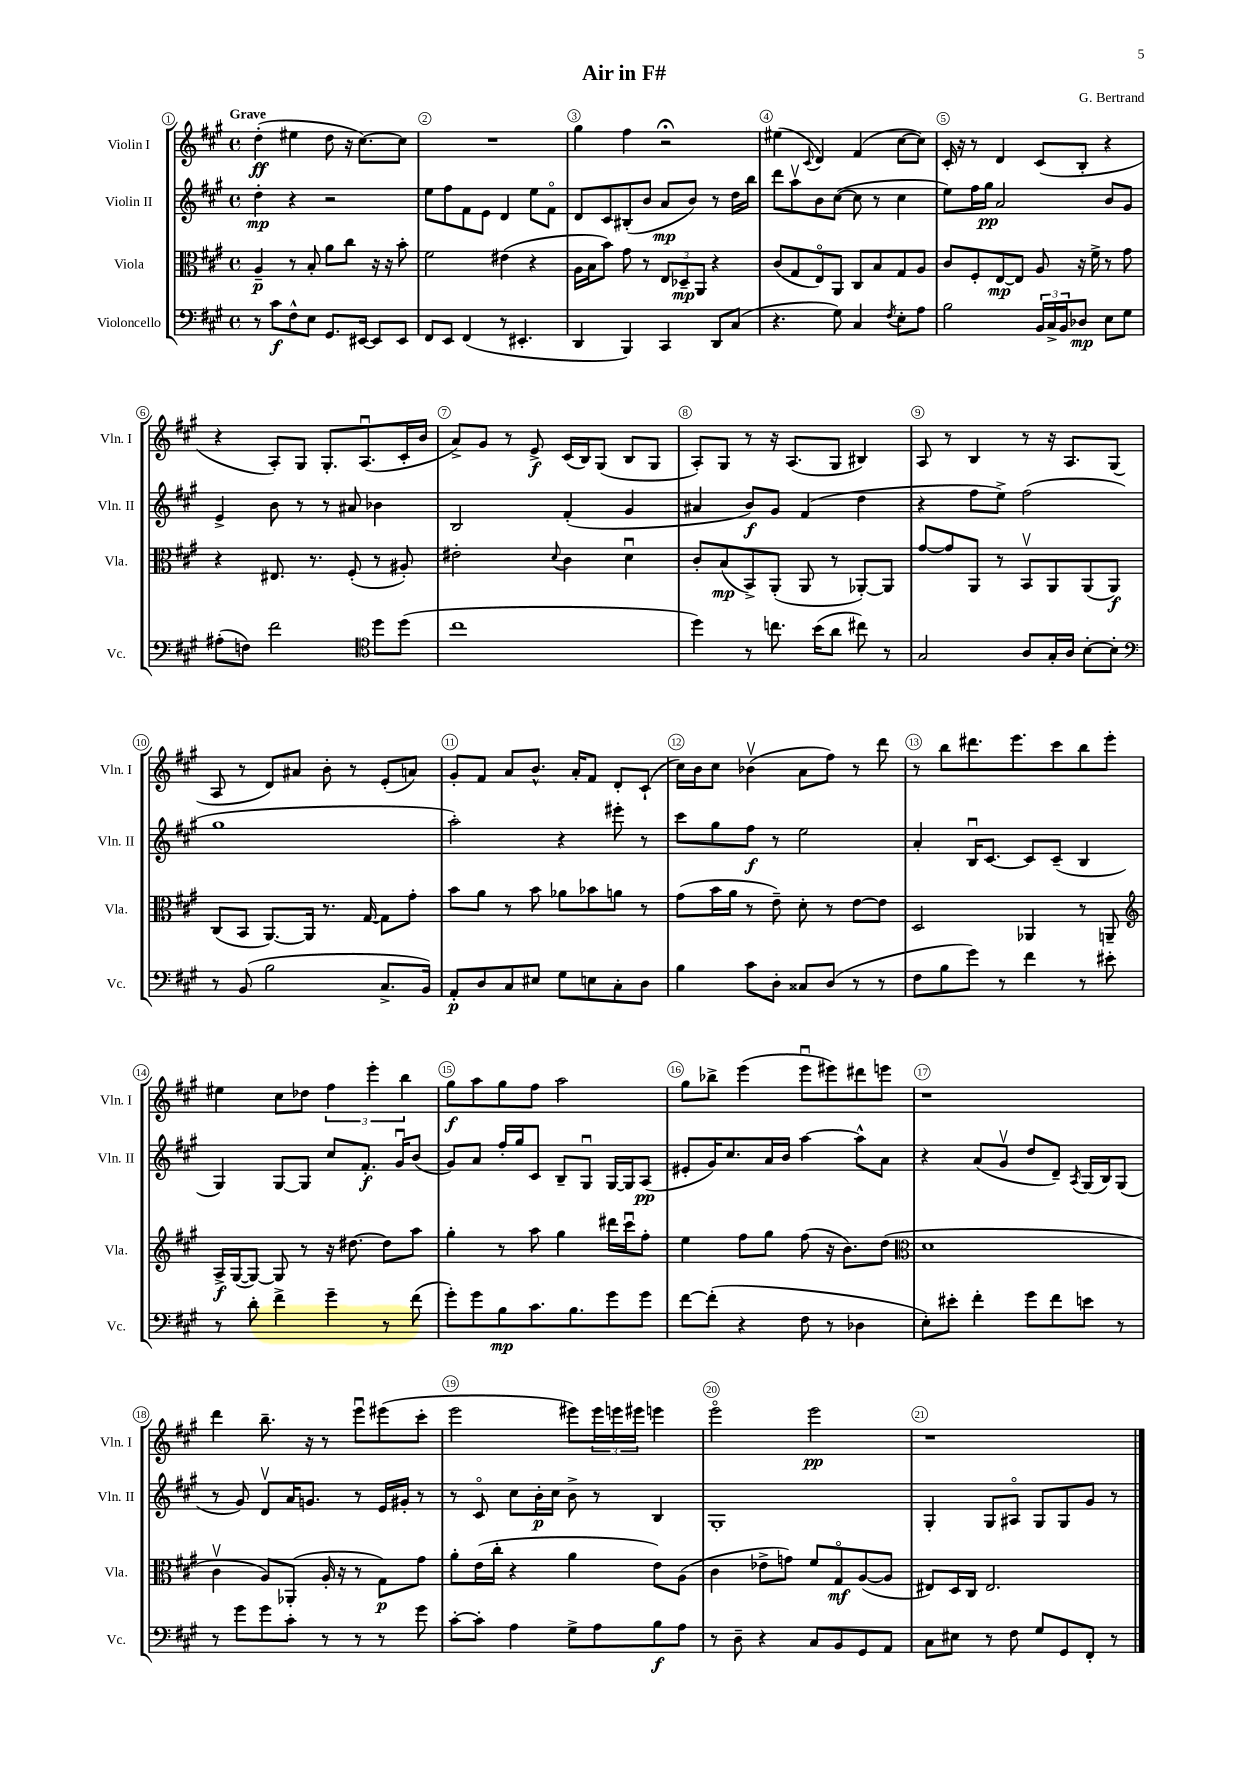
\header { title = "Air in F#" composer = "G. Bertrand" }
<<
\new StaffGroup <<
\new Staff = "s0" \with { instrumentName = "Violin I" shortInstrumentName = "Vln. I" } {
    \clef treble \key a \major \defaultTimeSignature \time 4/4 \tempo "Grave"
    d''4-.\ff( eis''4 d''8 r16 cis''8.~) cis''8 |
    R1 |
    gis''4 fis''4 r2\fermata |
    eis''4( \appoggiatura { cis'8 } d'4) fis'4( cis''8~ cis''8) |
    cis'16-. r16 r8 d'4 cis'8( b8-. r4 |
    r4 a8-.) gis8 gis8.-. a8.\downbow( cis'16-. b'16 |
    a'8->) gis'8 r8 e'8->\f cis'16( b16) gis8( b8 gis8 |
    a8-.) gis8 r8 r16 a8.( gis8 bis4) |
    a8 r8 b4 r8 r16 a8. gis8( |
    a8 r8 d'8) ais'8 b'8-. r8 e'8-.( a'8) |
    gis'8-. fis'8 a'8 b'8.-^ a'16-. fis'8 d'8-. cis'8-!( |
    cis''16) b'16 cis''8 bes'4\upbow( a'8 fis''8) r8 d'''8 |
    r8 b''8 dis'''8. e'''8. cis'''8 b''8 e'''8-. |
    eis''4 cis''8 des''8 \tuplet 3/2 { fis''4 e'''4-. b''4 } |
    gis''8\f a''8 gis''8 fis''8 a''2 |
    gis''8 bes''8-> e'''4( e'''8\downbow eis'''8) dis'''8 e'''8 |
    r1 |
    d'''4 b''8.-- r16 r8 e'''8\downbow eis'''8( cis'''8-. |
    e'''2 eis'''8) \tuplet 3/2 { eis'''16 e'''16 eis'''16 } e'''4 |
    e'''2\flageolet e'''2\pp |
    r1 \bar "|." |
}
\new Staff = "s1" \with { instrumentName = "Violin II" shortInstrumentName = "Vln. II" } {
    \clef treble \key a \major \defaultTimeSignature \time 4/4
    d''4-.\mp r4 r2 |
    e''8 fis''8 fis'8 e'8 d'4 e''8 fis'8\flageolet |
    d'8 cis'8 bis8-.( b'8 a'8\mp b'8) r8 d''16 b''16 |
    d'''8 a''8\upbow b'8 cis''8~( cis''8 r8 cis''4 |
    e''8) fis''16 gis''16\pp a'2 b'8 gis'8 |
    e'4-> b'8 r8 r8 ais'8 bes'4 |
    b2 fis'4-.( gis'4 |
    ais'4 b'8\f) gis'8 fis'4( d''4 |
    r4 fis''8 e''8->) fis''2( |
    gis''1 |
    a''2-.) r4 eis'''8-. r8 |
    cis'''8 gis''8 fis''8\f r8 e''2 |
    a'4-. b16\downbow cis'8.~ cis'8 cis'8--( b4 |
    gis4) gis8~ gis8 cis''8 fis'8.-.\f gis'16\downbow b'8( |
    gis'8) a'8 fis''16-. gis''16 cis'8 b8-- gis8\downbow gis16~ gis16 a8\pp( |
    eis'8-. gis'16) cis''8. a'16 b'16 a''4~ a''8-^ a'8 |
    r4 a'8( gis'8\upbow d''8 d'8--) \acciaccatura { a8 } gis16( b16) gis8( |
    r8 gis'8) d'8\upbow a'16 g'8. r8 e'16 gis'16-. r8 |
    r8 cis'8\flageolet cis''8 b'16-.\p cis''16 b'8-> r8 b4 |
    gis1-. |
    gis4-. gis8 ais8\flageolet gis8 gis8 gis'8 r8 \bar "|." |
}
\new Staff = "s2" \with { instrumentName = "Viola" shortInstrumentName = "Vla." } {
    \clef alto \key a \major \defaultTimeSignature \time 4/4
    a4--\p r8 b8-. a'8 cis''8 r16 r16 b'8-. |
    fis'2 eis'4( r4 |
    a16 b16 b'8) gis'8 r8 \tuplet 3/2 { e8 des8--\mp a,8 } r4 |
    cis'8( gis8 e8\flageolet) a,8 cis8 b8 gis8 a8 |
    cis'8 fis8-. e8~\mp e8 a8 r16 fis'16-> r8 gis'8 |
    r4 eis8. r8. fis8-.( r8 ais8-.) |
    eis'2-. \appoggiatura { d'8 } cis'4 d'4\downbow |
    cis'8-. b8\mp( b,8->) a,8-.( a,8 r8 aes,8~-.) aes,8 |
    gis'8~ gis'8 a,8 r8 b,8\upbow a,8 a,8( a,8\f) |
    cis8( b,8 a,8.~) a,16 r8. gis16~ gis8 gis'8-. |
    b'8 a'8 r8 b'8 aes'8 bes'8 a'8 r8 |
    gis'8( b'16 a'16 r8 e'8--) d'8-. r8 e'8~ e'8 |
    d2 aes,4 r8 a,8-- |
    \clef treble a16->\f gis16~( gis8~) gis8 r8 r16 dis''8.~ dis''8 a''8 |
    gis''4-. r8 a''8 gis''4 dis'''16 cis'''16\downbow fis''8-. |
    e''4 fis''8 gis''8 fis''8( r16 b'8.) d''8( |
    \clef alto d'1 |
    cis'4\upbow a8) aes,8-.( a16-. r16 r8 gis8\p) gis'8 |
    a'8-. e'16( cis''16-. r4 a'4 e'8) a8( |
    cis'4 ees'8-> g'8) fis'8 gis8\flageolet\mf a8~( a8 |
    eis8) d16 cis16 eis2. \bar "|." |
}
\new Staff = "s3" \with { instrumentName = "Violoncello" shortInstrumentName = "Vc." } {
    \clef bass \key a \major \defaultTimeSignature \time 4/4
    r8 cis'8\f fis8-^ e8 gis,8. eis,16~ eis,8 eis,8 |
    fis,8 e,8 fis,4( r8 eis,4.-. |
    d,4 b,,4) cis,4 d,8 cis8( |
    r4. gis8) cis4 \acciaccatura { fis8 } e8-. a8 |
    b2 \tuplet 3/2 { b,16 cis16-> b,16 } des8\mp e8 gis8 |
    ais8-.( f8) fis'2 \clef tenor d''8 d''8( |
    cis''1 |
    d''4) r8 c''8. b'16( a'8 cis''8) r8 |
    gis2 a8 gis16-. a16 b8~-. b8-. |
    \clef bass r8 b,8( b2 cis8.-> b,16) |
    a,8-.\p d8 cis8 eis8 gis8 e8 cis8-. d8 |
    b4 cis'8 d8-. cisis8 d8( r8 r8 |
    fis8 b8 gis'8) r8 fis'4 r8 eis'8-. |
    r8 d'8-. fis'4-> gis'4-- r8 fis'8( |
    gis'8-.) gis'8 b8\mp cis'8. b8. gis'8 gis'8 |
    fis'8~ fis'8-.( r4 fis8 r8 des4 |
    e8-.) eis'8-. fis'4-. gis'8 fis'8 e'8 r8 |
    r8 gis'8 gis'8 cis'8-. r8 r8 r8 gis'8 |
    cis'8~-. cis'8-. a4 gis8-> a8 b8\f a8 |
    r8 d8-- r4 cis8 b,8 gis,8 a,8 |
    cis8 eis8 r8 fis8 gis8 gis,8 fis,8-. r8 \bar "|." |
}
>>
>>
\layout { \context { \Score \override BarNumber.break-visibility = ##(#f #t #t) barNumberVisibility = #all-bar-numbers-visible \override BarNumber.stencil = #(make-stencil-circler 0.1 0.3 ly:text-interface::print) } }
